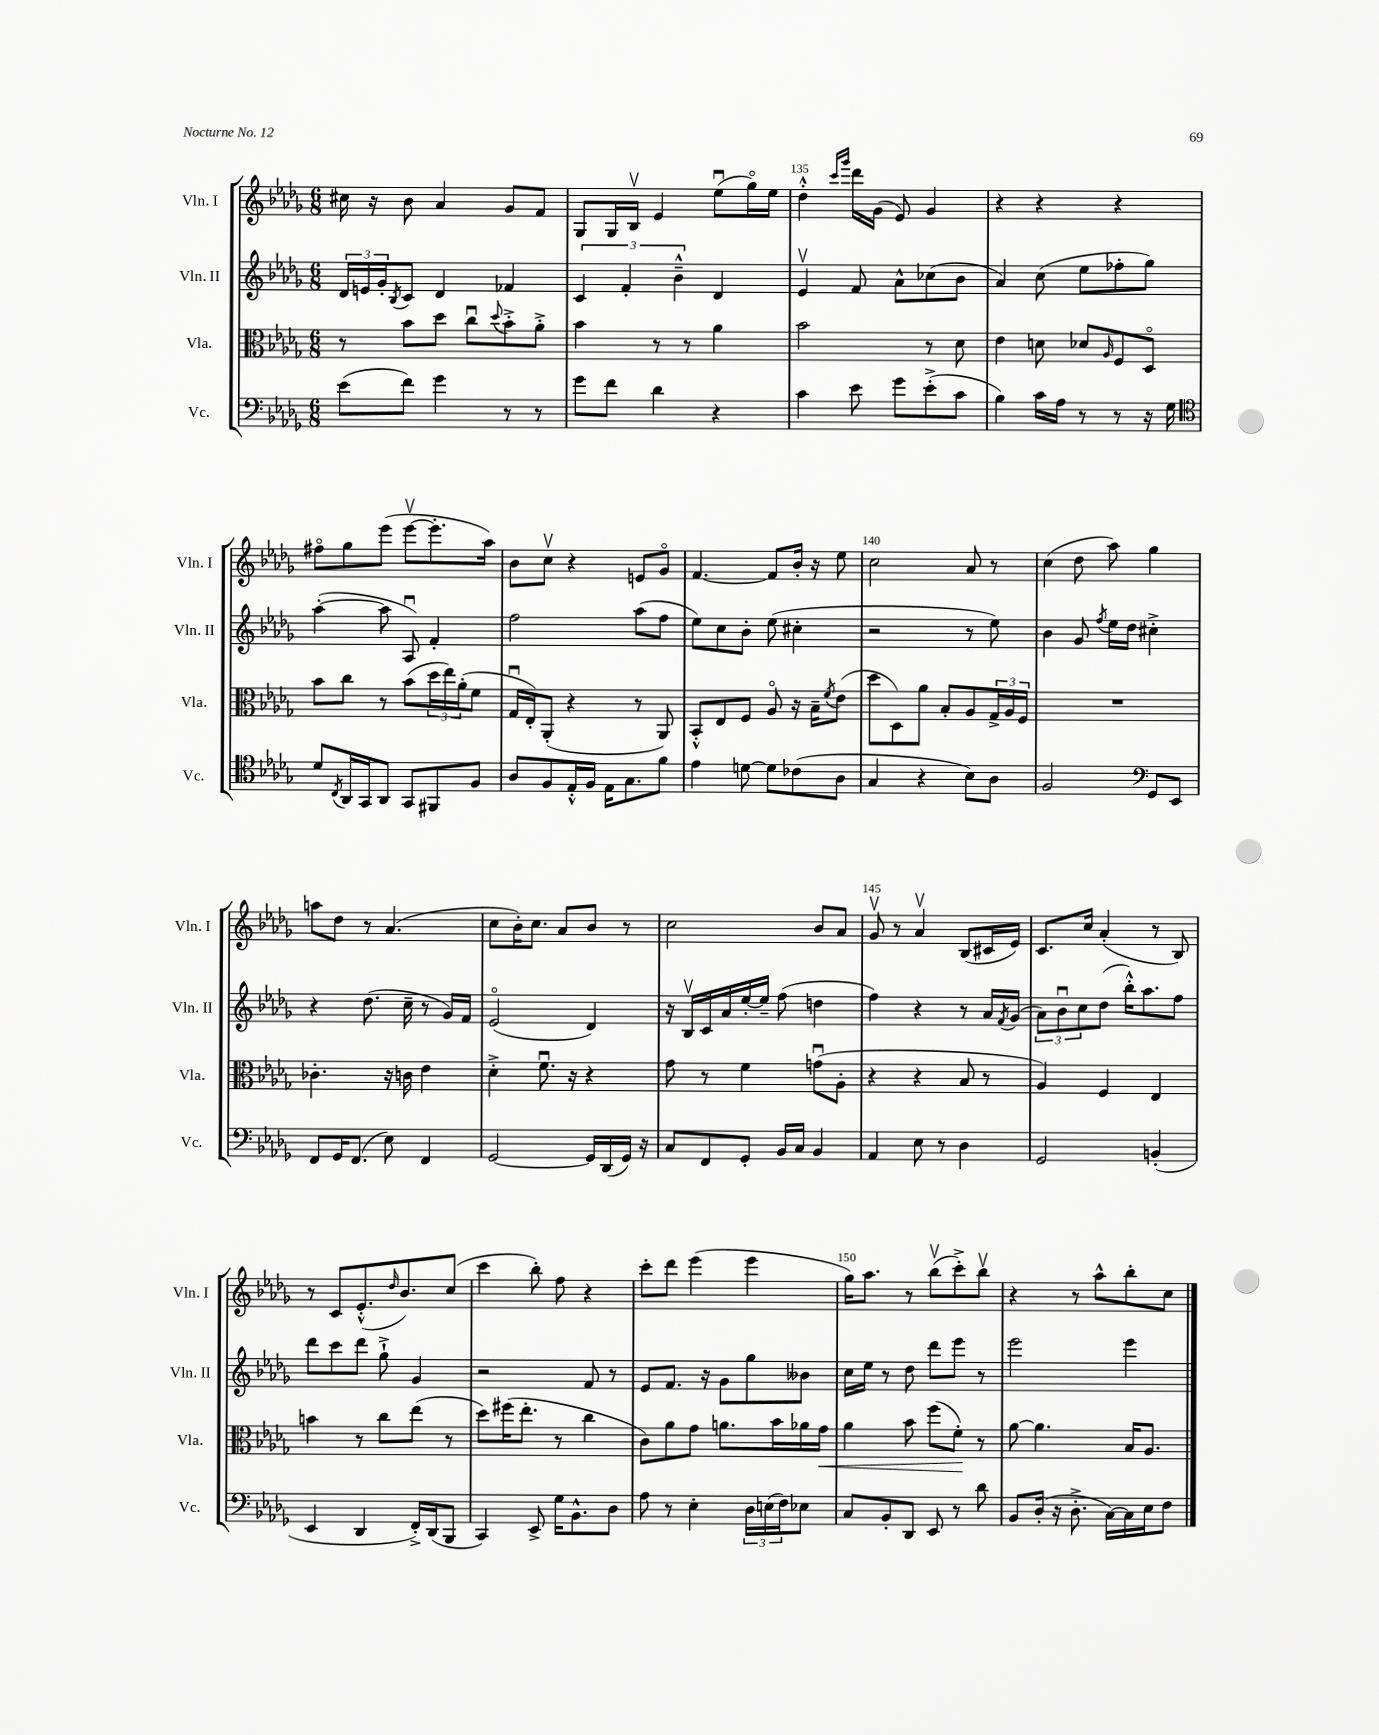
<<
\new StaffGroup <<
\new Staff = "s0" \with { instrumentName = "Vln. I" shortInstrumentName = "Vln. I" } {
    \clef treble \key des \major \numericTimeSignature \time 6/8
    cis''16 r16 bes'8 aes'4 ges'8 f'8 |
    ges8 ges16 bes16\upbow ees'4 ees''8\downbow( ges''16\flageolet) ees''16 |
    des''4-.-^ \grace { c'''16 ges'''16 } des'''16 ges'16( ees'8) ges'4 |
    r4 r4 r4 |
    fis''8\flageolet ges''8 ees'''8( ees'''8~\upbow ees'''8.-. aes''16) |
    bes'8 c''8\upbow r4 e'8 ges'8\flageolet |
    f'4.~ f'8 bes'16-. r16 ees''8 |
    c''2 aes'8 r8 |
    c''4( des''8 aes''8) ges''4 |
    a''8 des''8 r8 aes'4.( |
    c''8 bes'16-.) c''8. aes'8 bes'8 r8 |
    c''2 bes'8 aes'8 |
    ges'8\upbow r8 aes'4\upbow bes8( cis'16 ees'16) |
    c'8. c''16 aes'4-.( r8 bes8) |
    r8 c'8 ees'8.-.-^( \grace { des''16 } bes'8.) c''8( |
    c'''4 bes''8-.) f''8 r4 |
    c'''8-. des'''8 ees'''4( ees'''4 |
    ges''16) aes''8. r8 bes''8\upbow( c'''8-.->) bes''8\upbow |
    r4 r8 aes''8-^ bes''8-. c''8 \bar "|." |
}
\new Staff = "s1" \with { instrumentName = "Vln. II" shortInstrumentName = "Vln. II" } {
    \clef treble \key des \major \numericTimeSignature \time 6/8
    \tuplet 3/2 { des'16 e'16 ges'16-. } \acciaccatura { bes8 } c'8 des'4 fes'4 |
    \tuplet 3/2 { c'4 f'4-. bes'4---^ } des'4 |
    ees'4\upbow f'8 aes'8-^ ces''8( bes'8 |
    aes'4) c''8( ees''8 fes''8-. ges''8) |
    aes''4~-.( aes''8 aes8\downbow) f'4-. |
    f''2 aes''8( f''8 |
    ees''8) c''8 bes'8-. ees''8( cis''4-. |
    r2 r8 ees''8) |
    bes'4 ges'8 \acciaccatura { f''8 } ees''16 des''16 cis''4-.-> |
    r4 des''8.( c''16-- r8 ges'16) f'16 |
    ees'2\flageolet( des'4) |
    r16 bes16\upbow c'16 aes'16 ees''16~-. ees''16-- f''8( d''4 |
    f''4) r4 r8 aes'16 \acciaccatura { f'8 } ges'16( |
    \tuplet 3/2 { aes'8) bes'8\downbow c''8 } des''8( bes''16-.-^) aes''8. f''8 |
    des'''8 c'''8 des'''8 ges''8-!-> ges'4 |
    r2 f'8 r8 |
    ees'8 f'8. r16 ges'8 ges''8 beses'8 |
    c''16 ees''16 r8 des''8 des'''8 ees'''8 r8 |
    ees'''2 ees'''4 \bar "|." |
}
\new Staff = "s2" \with { instrumentName = "Vla." shortInstrumentName = "Vla." } {
    \clef alto \key des \major \numericTimeSignature \time 6/8
    r8 bes'8 des''8 c''8\downbow \appoggiatura { des''8 } bes'8-.-> aes'8-.-> |
    bes'4 r8 r8 aes'4 |
    bes'2 r8 des'8 |
    ees'4 d'8 des'8 \grace { aes16 } f8 des8\flageolet |
    bes'8 c''8 r8 bes'8( \tuplet 3/2 { des''16 ees''16) aes'16-.( } f'8 |
    ges16\downbow ees16-.) aes,8-.( r4 r8 aes,8) |
    bes,8-.-^ ees8 f8 aes8\flageolet r16 bes16-- \acciaccatura { f'8 } ees'8( |
    des''8 des8) aes'8 bes8-. aes8 \tuplet 3/2 { ges16-> aes16 f16 } |
    R2. |
    ces'4.-. r16 c'16 ees'4 |
    des'4-.-> f'8.\downbow r16 r4 |
    ges'8 r8 f'4 g'8\downbow( aes8-. |
    r4 r4 bes8 r8 |
    aes4) f4 ees4 |
    b'4 r8 c''8 ees''8( r8 |
    des''8) fis''16( ees''8.-. r8 c''4 |
    c'8) aes'8 ges'8 a'8. bes'16 aes'16 ges'16\< |
    aes'4 bes'8 f''8( f'8-.\!) r8 |
    aes'8~ aes'4. bes16 aes8. \bar "|." |
}
\new Staff = "s3" \with { instrumentName = "Vc." shortInstrumentName = "Vc." } {
    \clef bass \key des \major \numericTimeSignature \time 6/8
    ees'8( f'8) ges'4 r8 r8 |
    ges'8 f'8 des'4 r4 |
    c'4 ees'8 ges'8 ees'8-.->( c'8 |
    bes4) c'16 aes16 r8 r8 r16 ges16 |
    \clef tenor des'8 \acciaccatura { c8 } aes,16 ges,16 aes,8 ges,8 fis,8 f8 |
    aes8 f8 ees16-.-^ f16 ees16 ges8. f'8 |
    ees'4 d'8~ d'8 ces'8( aes8 |
    ges4 r4 bes8) aes8 |
    f2 \clef bass ges,8 ees,8 |
    f,8 ges,16 f,8.( ees8) f,4 |
    ges,2~ ges,16 des,16( ges,16) r16 |
    c8 f,8 ges,8-. bes,16 c16 bes,4 |
    aes,4 ees8 r8 des4 |
    ges,2 b,4-.( |
    ees,4 des,4 f,16-.->) des,16( bes,,8 |
    c,4) ees,8-> ges16 bes,8.-^ des8 |
    aes8 r8 ees4-. \tuplet 3/2 { des16 e16( f16) } ees8 |
    c8 bes,8-. des,8 ees,8 r8 des'8 |
    bes,8 des16-.( r16 des8.-.-> c16~) c16 ees16 f8 \bar "|." |
}
>>
>>
\layout { \context { \Score currentBarNumber = #133 \override BarNumber.break-visibility = ##(#f #t #t) barNumberVisibility = #(every-nth-bar-number-visible 5) } }
